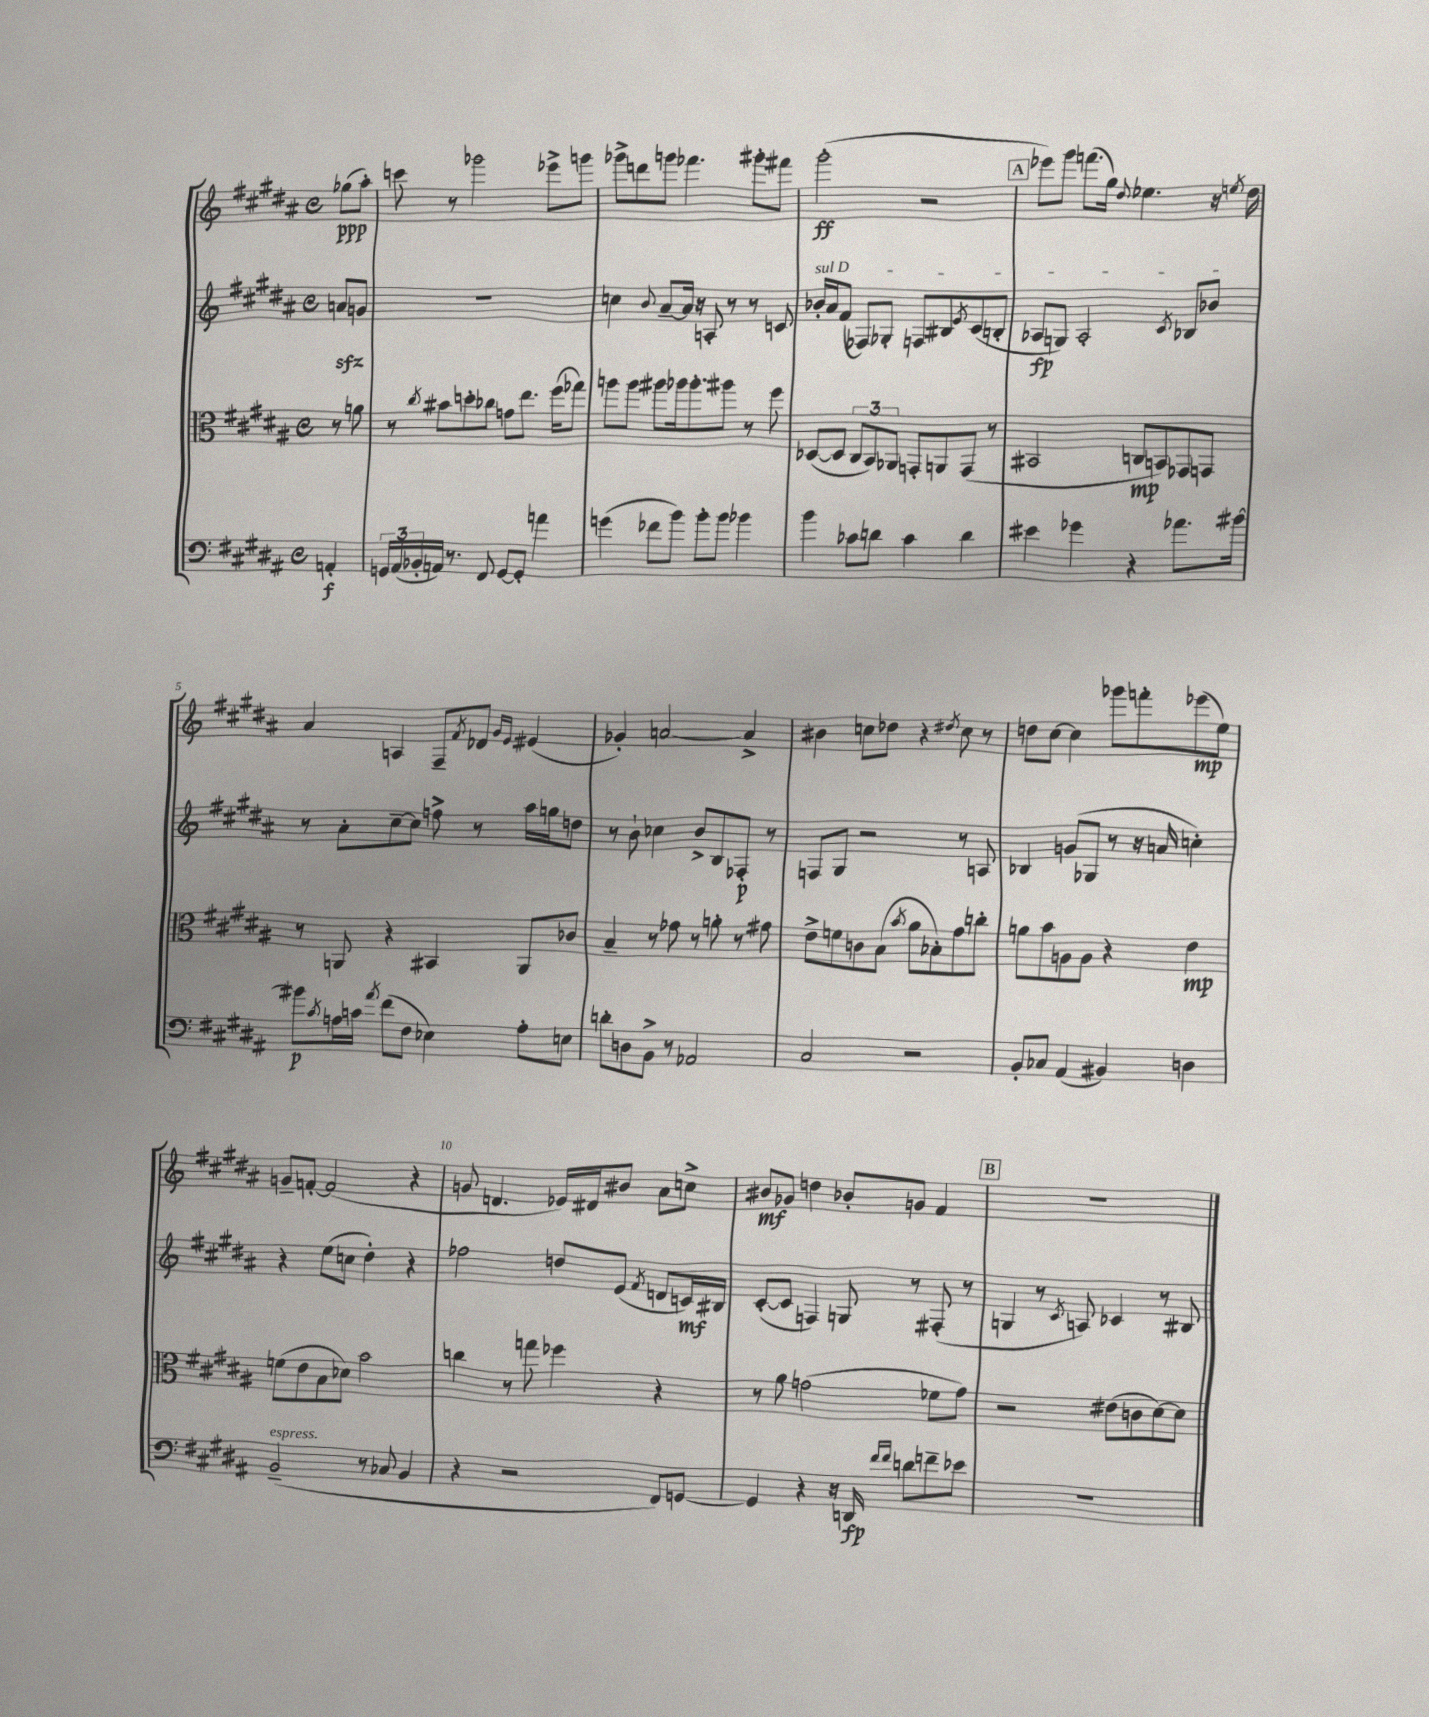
<<
\new StaffGroup <<
\new Staff = "s0" {
    \clef treble \key b \major \defaultTimeSignature \time 4/4 \partial 4
    ges''8\ppp( ais''8-.) |
    c'''8 r8 ges'''2 ees'''8-> g'''8 |
    ges'''8-> d'''8 g'''8 fes'''4. gis'''8-. fis'''8 |
    gis'''2-.\ff( r2 |
    \mark \markup { \box "A" } ees'''8) gis'''8 f'''8.( gis''16) \appoggiatura { dis''8 } ees''4. r16 \acciaccatura { e''8 } dis''16 |
    ais'4 a4 fis8-- \acciaccatura { fis'8 } des'8 \grace { gis'16 e'16 } eis'4( |
    ges'4-.) a'2~ a'4-> |
    bis'4 c''8 des''8 r4 \acciaccatura { dis''8 } c''8 r8 |
    d''8 cis''8~ cis''4 ges'''8 f'''8-. ees'''8\mp( e''8) |
    g'8-- f'8~-. f'2( r4 |
    g'8 d'4. ees'16) dis'16 bis'8 ais'8 c''8-> |
    bis'8\mf ges'8 d''4 bes'8-. g'8 fis'4 |
    \mark \markup { \box "B" } R1 \bar "|." |
}
\new Staff = "s1" {
    \clef treble \key b \major \defaultTimeSignature \time 4/4 \partial 4
    a'8\sfz g'8 |
    R1 |
    c''4 \appoggiatura { b'8 } ais'8~-- ais'16 r16 a8-. r8 r8 c'8 |
    \once \override TextSpanner.bound-details.left.text = \markup { \italic "sul D" } bes'16-.\startTextSpan ais'16 fis'8( fes8) ges8-. f8 bis8 \acciaccatura { e'8 } cis'8( b8-. |
    \mark \markup { \box "A" } aes8\fp g8) aes2-. \acciaccatura { cis'8 } bes8 bes'8\stopTextSpan |
    r8 ais'8-. cis''8~-- cis''8 f''8-> r8 ais''16 g''16 d''8 |
    r8 b'8-! ces''4 b'8-> b8 fes8-.\p r8 |
    f8 gis8 r2 r8 a8 |
    bes4 g'8( ges8 r8 r16 a'16 c''4-.) |
    r4 e''8( c''8 dis''4-.) r4 |
    fes''2 d''8 e'8( \acciaccatura { fis'8 } d'8 c'16\mf) bis16 |
    cis'8~-.( cis'8 f4) g8 r8 fis8-.( r8 |
    \mark \markup { \box "B" } g4 r8 \acciaccatura { cis'8 } a8) ces'4 r8 bis8 \bar "|." |
}
\new Staff = "s2" {
    \clef alto \key b \major \defaultTimeSignature \time 4/4 \partial 4
    r8 a'8 |
    r8 \acciaccatura { cis''8 } bis'8 d''8-. ces''8 g'8 e''8. fis''16( ges''8) |
    a''8 a''8 ais''8 aes''16 aes''8.-. ais''8 r8 fis''8 |
    des8~( des8 \tuplet 3/2 { cis8 b,8) aes,8 } g,8-. a,8 g,8( r8 |
    \mark \markup { \box "A" } bis,2 c8\mp b,8) ges,8 g,8 |
    r8 a,8 r4 bis,4 a,8 ces'8 |
    b4-- r8 ges'8 r8 a'8-. r8 gis'8 |
    e'8-> f'8 c'8 b8( \acciaccatura { b'8 } ais'8 bes8-.) gis'8 c''8-. |
    a'8 b'8 a8 a8 r4 e'4\mp |
    f'8( e'8 b8 des'8) b'2 |
    c''4 r8 g''8 fes''4 r4 |
    r8 ais'8 g'2( fes'8 g'8) |
    \mark \markup { \box "B" } r2 eis'8( c'8 dis'8~) dis'8 \bar "|." |
}
\new Staff = "s3" {
    \clef bass \key b \major \defaultTimeSignature \time 4/4 \partial 4
    a,4-.\f |
    \tuplet 3/2 { g,16 ais,16( bes,16-. } a,16) r8. fis,8 g,8~ g,8-. a'4 |
    g'4( fes'8 b'8) b'8-. b'8 bes'4 |
    b'4 ces'8 d'8 ces'4 d'4 |
    \mark \markup { \box "A" } eis'4 ges'4 r4 aes'8. bis'16~ |
    bis'8\p \acciaccatura { cis'8 } a16 c'16 \acciaccatura { ais'8 } fis'8( fis8 ees4) a8-. e8 |
    d'8-. d8 b,8-> r8 aes,2 |
    cis2 r2 |
    b,8-. ces8 ais,4( bis,4) d4 |
    b,2--^\markup { \italic "espress." }( r8 ces8 b,4 |
    r4 r2 fis,8) g,8~ |
    g,4 r4 r16 d,16\fp \grace { fis'16 fis'16 } d'8 f'8-- ees'8 |
    \mark \markup { \box "B" } R1 \bar "|." |
}
>>
>>
\layout { \context { \Score \override BarNumber.break-visibility = ##(#f #t #t) barNumberVisibility = #(every-nth-bar-number-visible 5) } }
